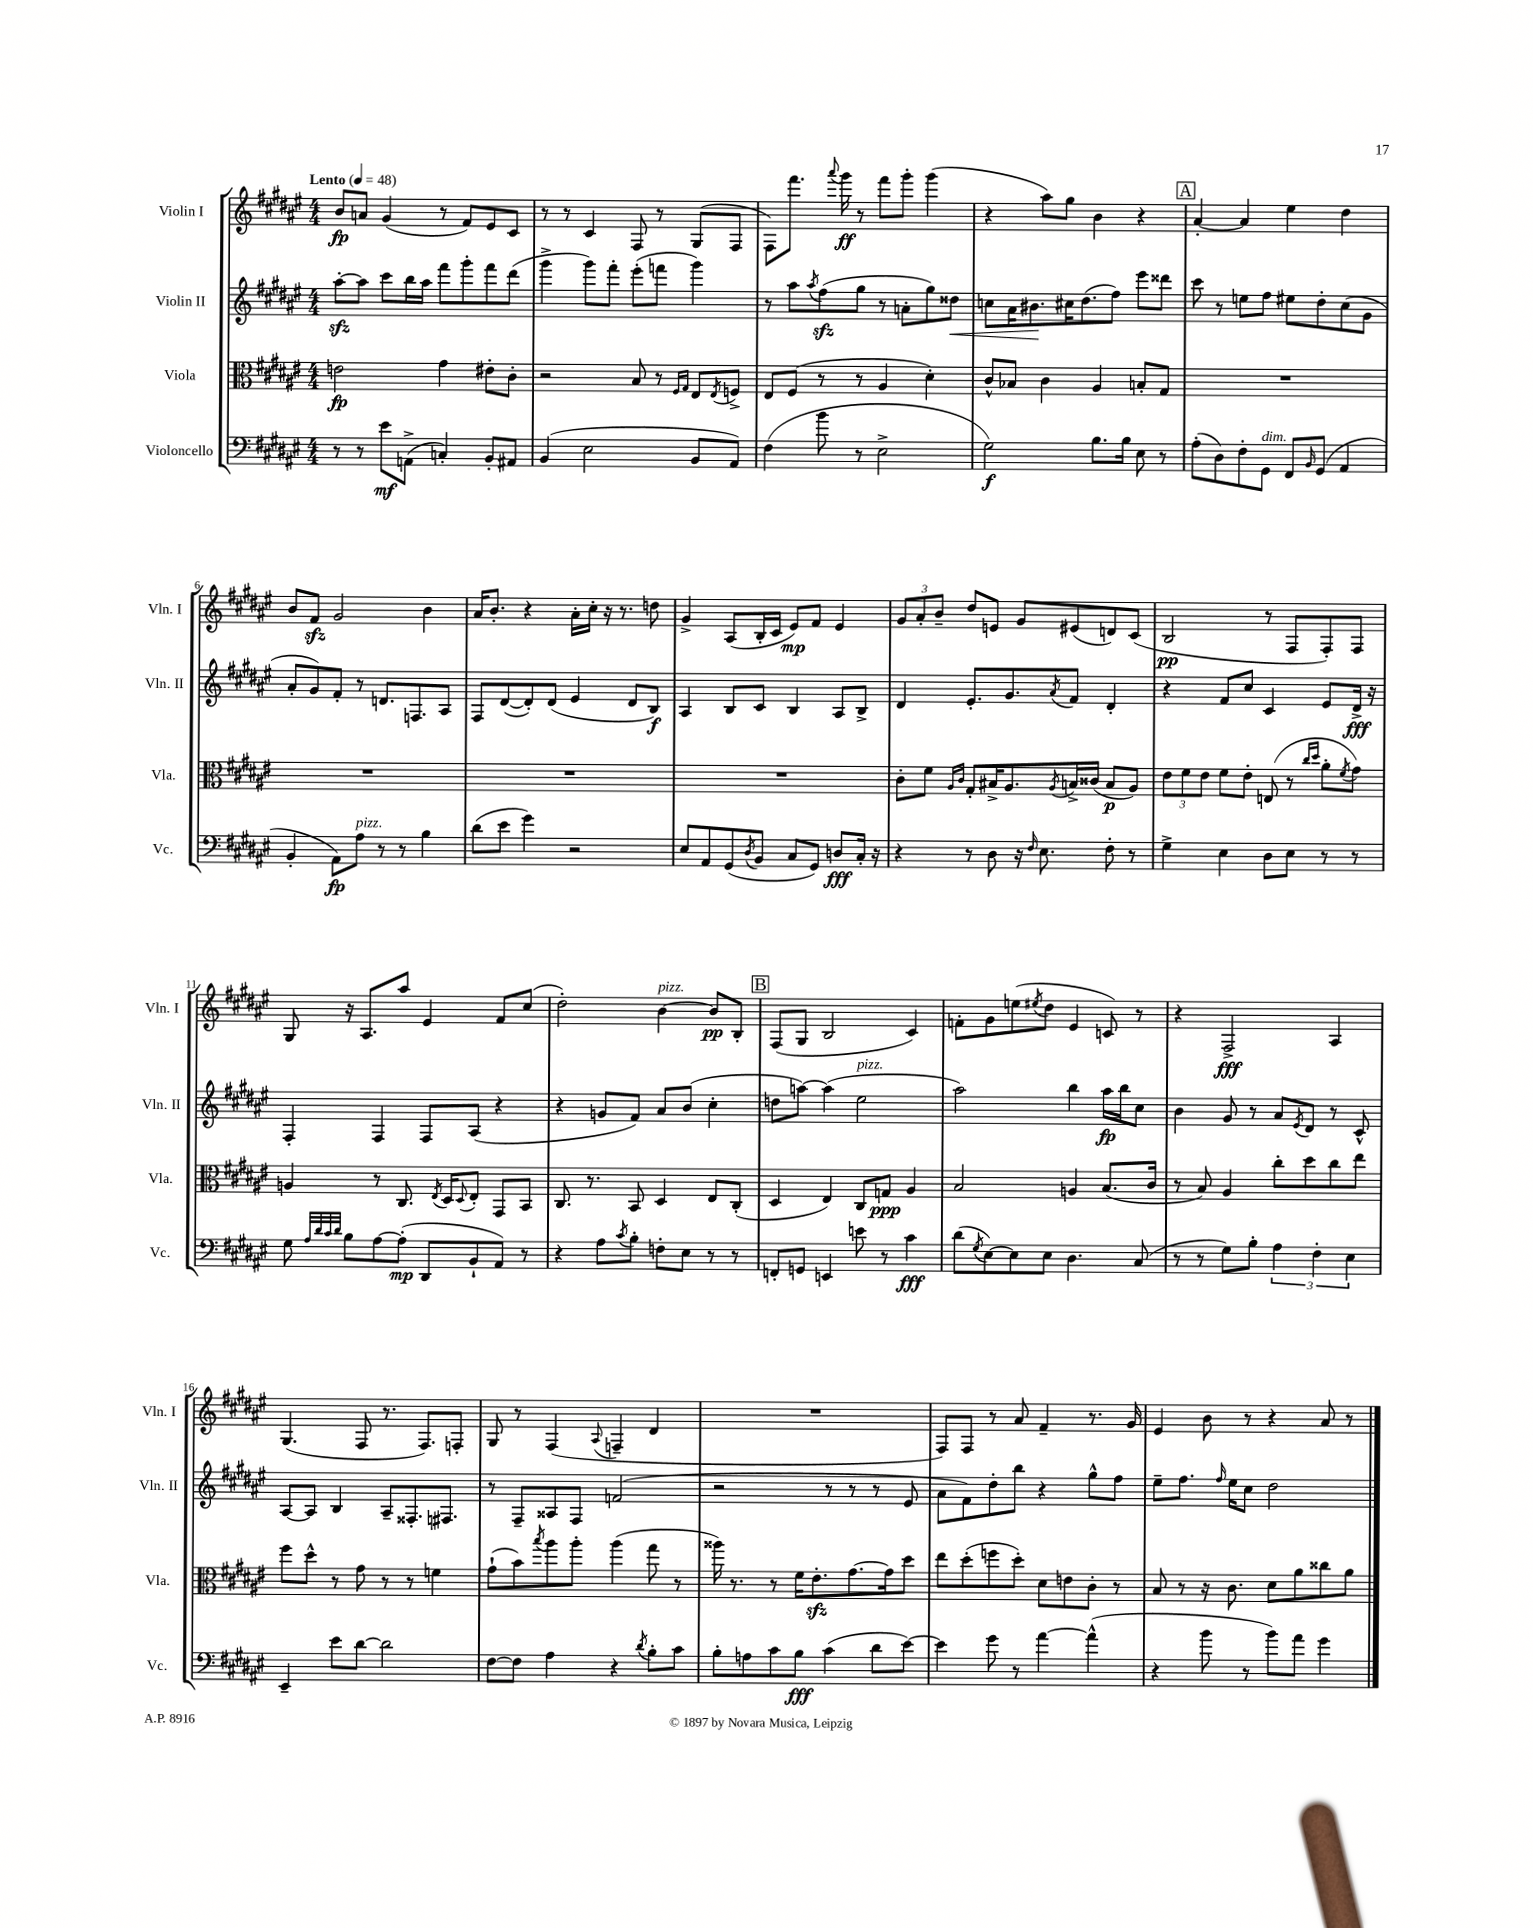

**kern	**kern	**kern	**kern
*staff4	*staff3	*staff2	*staff1
*clefF4	*clefC3	*clefG2	*clefG2
*k[f#c#g#d#a#e#]	*k[f#c#g#d#a#e#]	*k[f#c#g#d#a#e#]	*k[f#c#g#d#a#e#]
*M4/4	*M4/4	*M4/4	*M4/4
*MM48	*MM48	*MM48	*MM48
8r	2e	[8aa#'	8b
8r	.	8aa#]	8a
8e#	.	8ccc#	(4g#
(8AA^	.	16bb	.
.	.	16aa#	.
4C')	4g#	8fff#	8r
.	.	8ggg#'	8f#)
8BB'	8e#'	8fff#	8e#
8AA#	8c#'	(8ddd#	8c#
=	=	=	=
(4BB	2r	4ggg#^	8r
.	.	.	8r
2E#	.	8ggg#)	4c#
.	.	8fff#'	.
.	8B	(8eee#'	8F#
.	8r	8fff	8r
.	16qqF#	.	.
.	16qqG#	.	.
8BB	8E#	4ggg#)	(8G#
.	8qE#	.	.
8AA#)	8F^	.	8F#
=	=	=	=
(4F#	8E#	8r	8F#)
.	(8F#	8aa#	8.fff#
.	.	8qaa#	.
8b	8r	(8ff#	.
.	.	.	8qqaaa#
.	.	.	16ggg#
8r	8r	8gg#	8r
2E#^	4A#	8r	8fff#
.	.	8a'	8ggg#'
.	4d#')	8gg#)	(4ggg#
.	.	8dd##	.
=	=	=	=
2G#)	8c#^^	8cc	4r
.	8B-	16a#	.
.	.	8.b#	.
.	4c#	.	8aa#)
.	.	16cc#	8gg#
.	.	(8.dd#	.
8.B	4A#	.	4b
.	.	8ff#)	.
16B	.	.	.
8E#	8B'	8eee#	4r
8r	8G#	8ddd##	.
=	=	=	=
(8A#'	1r	8ccc#	[4a#'
8D#)	.	8r	.
8F#'	.	8ee	4a#]
8GG#	.	8ff#	.
8FF#	.	8ee#	4ee#
16qqBB	.	.	.
(8GG#	.	8dd#'	.
4AA#	.	(8cc#	4dd#
.	.	8g#	.
=	=	=	=
4BB'	1r	8a#'	8b
.	.	8g#)	8f#
8AA#)	.	8f#'	2g#
8A#	.	8r	.
8r	.	8.d	.
8r	.	.	.
.	.	8.F	.
4B	.	.	4b
.	.	8A#	.
=	=	=	=
(8d#	1r	8F#	16a#
.	.	.	8.b'
8e#	.	([8d#	.
4g#)	.	8d#'])	4r
.	.	(8d#	.
2r	.	4e#	16a#'
.	.	.	16cc#'
.	.	.	16r
.	.	.	8.r
.	.	8d#	.
.	.	8B)	8dd
=	=	=	=
8E#	1r	4A#	4g#^
8AA#	.	.	.
(8GG#	.	8B	(8A#
8qD#	.	.	.
8BB	.	8c#	16B'
.	.	.	16c#
8C#	.	4B	8e#)
8GG#)	.	.	8f#
8D	.	8A#	4e#
16C#'	.	8B^	.
16r	.	.	.
=	=	=	=
4r	8c#'	4d#	12g#
.	.	.	12a#'
.	8f#	.	.
.	.	.	12b~
.	16qqA#	.	.
.	16qqc#	.	.
8r	8G#'	8.e#'	8dd#
8D#	16B#^	.	8e
.	8.A#	8.g#	.
16r	.	.	8g#
16qqF#	.	.	.
8.E#	.	.	.
.	8qA#	8qa#	.
.	16B^	8f#	(8e#
.	(16c##	.	.
8F#'	8B	4d#'	8d)
8r	8A#)	.	(8c#
=	=	=	=
4G#^	12e#	4r	2B
.	12f#	.	.
.	12e#	.	.
4E#	8f#	8f#	.
.	8e#'	8cc#	.
8D#	(8E	4c#	8r
8E#	8r	.	8F#
.	16qqcc#	.	.
.	16qqdd#	.	.
8r	8a#'	8e#	8F#')
.	8qf#	.	.
8r	8g#)	16d#^	8F#
.	.	16r	.
=	=	=	=
8G#	4A	4F#'	8G#
32qqA#	.	.	.
32qqd#	.	.	.
32qqc#	.	.	.
32qqd#	.	.	.
8B	.	.	16r
.	.	.	8.A#
[8A#	8r	4F#	.
(8A#']	8.C#	.	8aa#
8DD#	.	8F#	4e#
.	8qE#	.	.
.	16D#	.	.
.	8qqD#	.	.
8BB`	8E#'	(8A#	.
8AA#)	8GG#	4r	8f#
8r	8BB	.	(8cc#
=	=	=	=
4r	8.C#	4r	2dd#')
.	8.r	.	.
8A#	.	8g	.
8qc#	.	.	.
8B'	8BB	8f#)	.
8F'	4D#	8a#	[4b
8E#	.	(8b	.
8r	8E#	4cc#'	8b]
8r	(8C#'	.	8B'
=	=	=	=
8FF'	4D#	8dd	(8F#
8GG	.	[8aa)	8G#
4EE	4E#)	(4aa]	2B
8e	8C#	2ee#	.
8r	8G	.	.
4c#	4A#	.	4c#)
=	=	=	=
(8d#	2B	2aa#)	8f'
8qG#	.	.	.
[8E#)	.	.	8g#
8E#]	.	.	(8ee
.	.	.	8qee#
8E#	.	.	8dd#
4.D#	4A	4bb	4e#
.	(8.B	16aa#	8c)
.	.	16bb	.
(8C#	.	8cc#	8r
.	16c#	.	.
=	=	=	=
8r	8r	4b	4r
8r	8B)	.	.
8G#)	4A#	8g#	2F#^
8B'	.	8r	.
6A#	8cc#'	8a#	.
.	.	8qe#	.
.	8dd#	8d#	.
6F#'	.	.	.
.	8cc#	8r	4A#
6E#	.	.	.
.	8ee#	8c#^^	.
=	=	=	=
4EE#~	8ff#	[8A#	(4.G#
.	8dd#^^	8A#]	.
8e#	8r	4B	.
[8d#	8g#	.	8F#
2d#]	8r	8A#~	8.r
.	8r	8.F##'	.
.	.	.	8.F#)
.	4f	.	.
.	.	8.F#	.
.	.	.	8F'
=	=	=	=
[8F#	(8g#`	8r	8G#
8F#]	8b)	8F#~	8r
.	8qbb	.	.
4A#	8aa#	8A##	(4F#
.	8aa#'	8F#	.
.	.	.	8qqA#
4r	(4aa#	(2f	4F~
8qd#	.	.	.
8B'	8gg#	.	4d#
8c#	8r	.	.
=	=	=	=
8B'	16aa##)	2r	1r
.	8.r	.	.
8A	.	.	.
8c#	8r	.	.
8B	16f#	.	.
.	8.e#'	.	.
(4c#	.	8r	.
.	[8.g#	8r	.
8d#	.	8r	.
.	16g#]	.	.
[8e#)	8dd#	8e#	.
=	=	=	=
4e#]	8ee#	8a#	8F#)
.	(8dd#'	8f#)	8F#
8g#	8ff	8dd#'	8r
8r	8dd#')	8bb	8a#
[4a#	8d#	4r	4f#~
.	8e	.	.
(4a#^^]	8c#'	8gg#^^	8.r
.	8r	8ff#	.
.	.	.	16g#
=	=	=	=
4r	8B	8ee#~	4e#
.	8r	8.ff#	.
8b	16r	.	8b
.	.	16qqff#	.
.	8.c#	16ee#	.
8r	.	8cc#	8r
8b)	8d#	2dd#	4r
8a#	8a#	.	.
4g#	8cc##	.	8a#
.	8a#	.	8r
==	==	==	==
*-	*-	*-	*-
